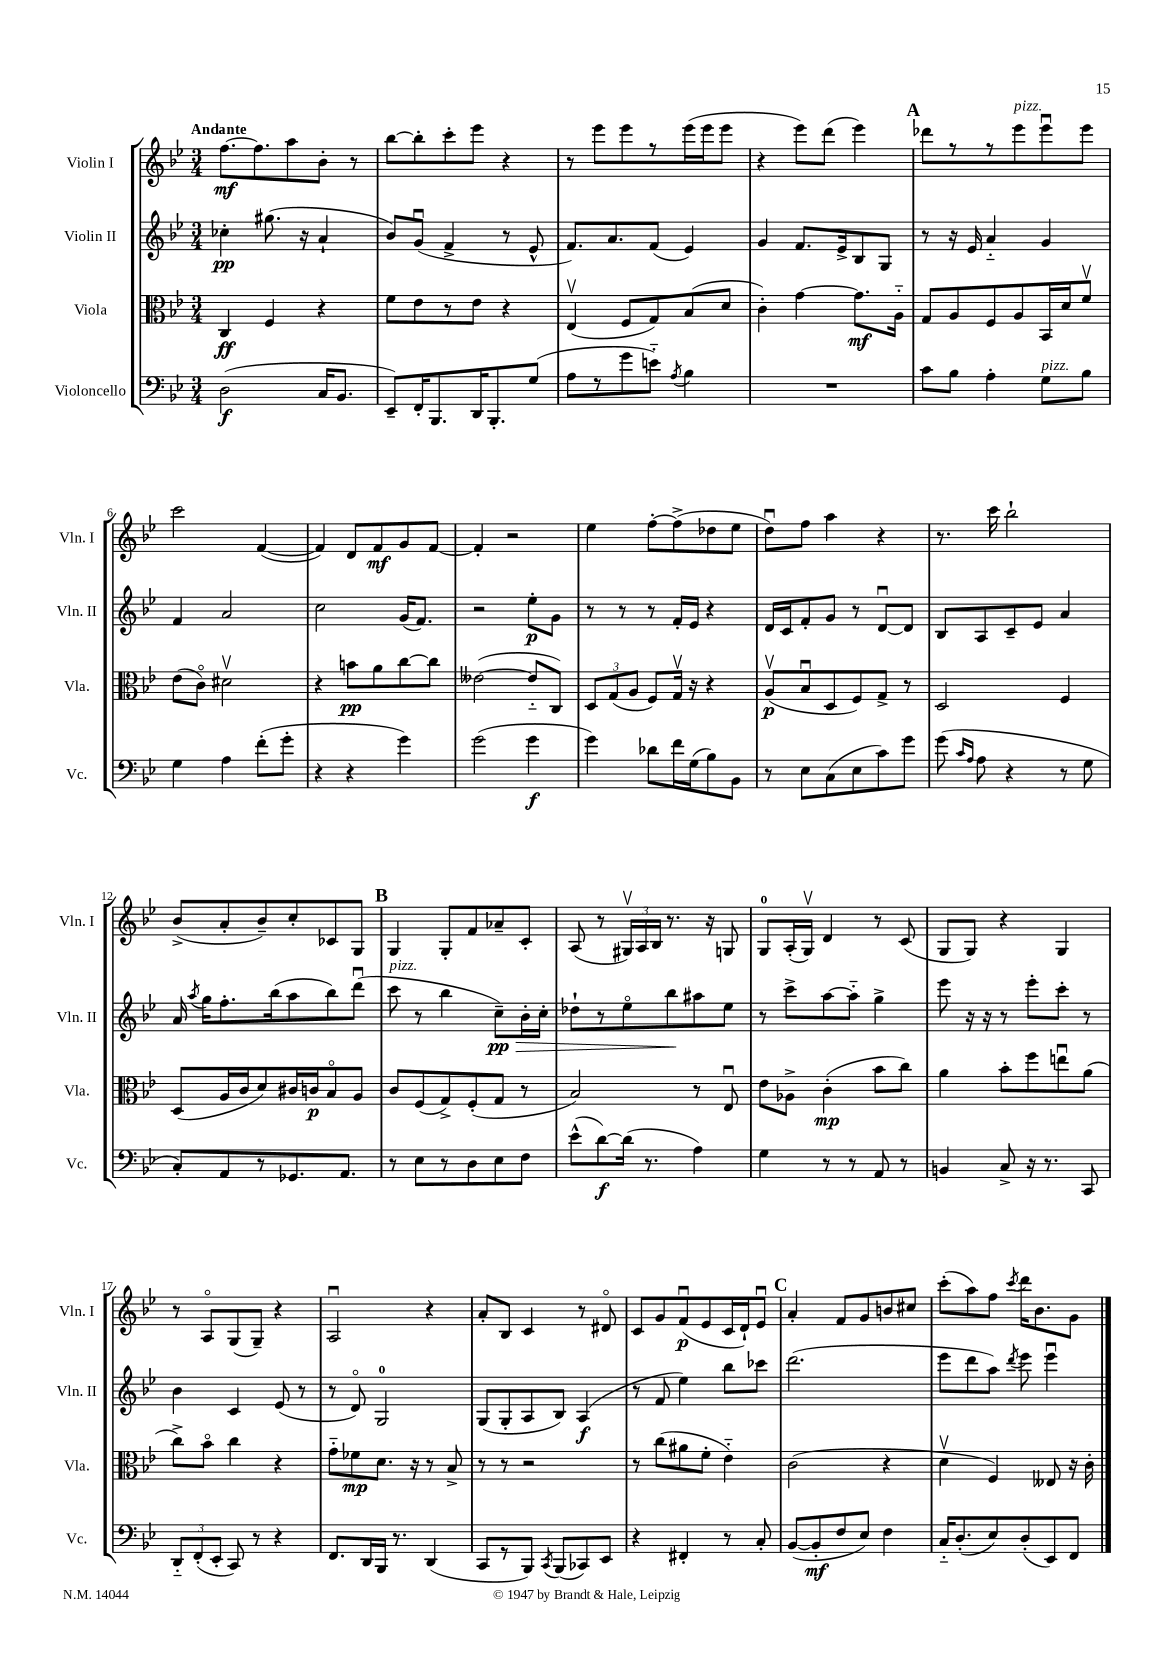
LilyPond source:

<<
\new StaffGroup <<
\new Staff = "s0" \with { instrumentName = "Violin I" shortInstrumentName = "Vln. I" } {
    \clef treble \key bes \major \numericTimeSignature \time 3/4 \tempo "Andante"
    \autoBeamOff f''8.[~\mf f''8. a''8 bes'8]-. r8 |
    bes''8[~ bes''8-. c'''8-. ees'''8] r4 |
    r8 ees'''8[ ees'''8 r8 ees'''16( ees'''16 ees'''8] |
    r4 ees'''8[) d'''8]( ees'''4) |
    \mark \markup { \bold "A" } des'''8[ r8 r8 ees'''8^\markup { \italic "pizz." } ees'''8\downbow ees'''8] |
    c'''2 f'4~( |
    f'4) d'8[ f'8\mf g'8 f'8]~ |
    f'4-. r2 |
    ees''4 f''8[~-. f''8->( des''8 ees''8] |
    d''8[\downbow) f''8] a''4 r4 |
    r8. c'''16 bes''2-! |
    bes'8[->( a'8-. bes'8--) c''8-. ces'8 g8] |
    \mark \markup { \bold "B" } g4 g8[-. f'8 aes'8-- c'8]-. |
    a8( r8 \tuplet 3/2 { gis16[\upbow) a16 bes16] } r8. r16 g8 |
    g8[-0 a16-.( g16]\upbow) d'4 r8 c'8( |
    g8[ g8]) r4 g4 |
    r8 a8[\flageolet g8( g8]--) r4 |
    a2\downbow r4 |
    a'8[-. bes8] c'4 r8 dis'8\flageolet |
    c'8[ g'8 f'8\downbow\p( ees'8 c'16 d'16-!) ees'8]\downbow |
    \mark \markup { \bold "C" } a'4-. f'8[ g'8 b'8 cis''8] |
    c'''8[-.( a''8) f''8] \acciaccatura { c'''8 } d'''16[ bes'8. g'8] \bar "|." |
}
\new Staff = "s1" \with { instrumentName = "Violin II" shortInstrumentName = "Vln. II" } {
    \clef treble \key bes \major \numericTimeSignature \time 3/4
    \autoBeamOff ces''4-.\pp gis''8.( r16 a'4-! |
    bes'8[) g'8]\downbow( f'4-> r8 ees'8-^ |
    f'8.[) a'8. f'8]( ees'4) |
    g'4 f'8.[ ees'16-> bes8 g8] |
    \mark \markup { \bold "A" } r8 r16 ees'16 a'4-_ g'4 |
    f'4 a'2 |
    c''2 g'16[( f'8.]) |
    r2 ees''8[-.\p g'8] |
    r8 r8 r8 f'16[-. ees'16] r4 |
    d'16[ c'16 f'8-. g'8] r8 d'8[~\downbow d'8] |
    bes8[ a8 c'8-- ees'8] a'4 |
    a'16 \acciaccatura { a''8 } g''16[ f''8.-. bes''16( a''8 bes''8) d'''8]\downbow( |
    \mark \markup { \bold "B" } c'''8^\markup { \italic "pizz." } r8 bes''4 c''8[--\pp\>) bes'16-. c''16]-. |
    des''8[-! r8 ees''8\flageolet bes''8\! ais''8 ees''8] |
    r8 c'''8[-> a''8~ a''8]-_ g''4-> |
    ees'''8 r16 r16 r8 ees'''8[-. c'''8]-. r8 |
    bes'4 c'4 ees'8( r8 |
    r8 d'8\flageolet) g2-0 |
    g8[( g8-. a8 bes8]) a4\f( |
    r8 f'8 ees''4) bes''8[ ces'''8] |
    \mark \markup { \bold "C" } d'''2.( |
    ees'''8[ d'''8 a''8]) \acciaccatura { d'''8 } ees'''8 ees'''4\downbow \bar "|." |
}
\new Staff = "s2" \with { instrumentName = "Viola" shortInstrumentName = "Vla." } {
    \clef alto \key bes \major \numericTimeSignature \time 3/4
    \autoBeamOff c4\ff f4 r4 |
    f'8[ ees'8 r8 ees'8] r4 |
    ees4\upbow( f8[ g8) bes8( d'8] |
    c'4-.) g'4~ g'8.[\mf a16]-_ |
    \mark \markup { \bold "A" } g8[ a8 f8 a8 bes,16 d'16 f'8]\upbow |
    ees'8[( c'8]\flageolet) dis'2\upbow |
    r4 b'8[\pp a'8 c''8~ c''8] |
    eeses'2~( eeses'8[-_ c8]) |
    \tuplet 3/2 { d8[ g8( a8] } f8[) g16]\upbow r16 r4 |
    a8[\upbow\p( bes8\downbow d8 f8) g8]-> r8 |
    d2 f4 |
    d8[( a16 c'16 d'8) cis'16 c'16\p bes8\flageolet a8] |
    \mark \markup { \bold "B" } c'8[ f8( g8->) f8-.( g8] r8 |
    bes2) r8 ees8\downbow |
    ees'8[ aes8]-> c'4-.\mp( bes'8[ c''8]) |
    a'4 bes'8[-. f''8 e''8\downbow a'8]( |
    c''8[->) bes'8]\flageolet c''4 r4 |
    g'8[-_ fes'8\mp d'8.] r16 r8 bes8-> |
    r8 r8 r2 |
    r8 c''8[( ais'8 f'8]-. ees'4-_) |
    \mark \markup { \bold "C" } c'2( r4 |
    d'4\upbow f4) eeses8 r16 c'16-. \bar "|." |
}
\new Staff = "s3" \with { instrumentName = "Violoncello" shortInstrumentName = "Vc." } {
    \clef bass \key bes \major \numericTimeSignature \time 3/4
    \autoBeamOff d2\f( c16[ bes,8.] |
    ees,8[--) f,16-. bes,,8. d,16 bes,,8.-. g8]( |
    a8[ r8 g'8 e'8]-_) \acciaccatura { a8 } bes4 |
    R2. |
    \mark \markup { \bold "A" } c'8[ bes8] a4-. g8[^\markup { \italic "pizz." } bes8] |
    g4 a4 f'8[-.( g'8]-. |
    r4 r4 g'4) |
    g'2( g'4\f |
    g'4) des'8[ f'16 g16( bes8) bes,8] |
    r8 ees8[ c8( ees8 c'8) g'8] |
    g'8( \grace { c'16[ a16] } a8 r4 r8 g8 |
    c8[-.) a,8 r8 ges,8. a,8.] |
    \mark \markup { \bold "B" } r8 ees8[ r8 d8 ees8 f8] |
    ees'8[-^( d'8~\f) d'16]( r8. a4) |
    g4 r8 r8 a,8 r8 |
    b,4 c8-> r16 r8. c,8 |
    \tuplet 3/2 { d,8[-_ f,8-.( ees,8]-. } c,8) r8 r4 |
    f,8.[ d,16 bes,,16] r8. d,4( |
    c,8[ r8 bes,,8]) \acciaccatura { c,8 } bes,,8[( ces,8) ees,8] |
    r4 fis,4-. r8 c8-. |
    \mark \markup { \bold "C" } bes,8[~( bes,8-.\mf f8 ees8]) f4 |
    c16[-_ d8.-.( ees8) d8-.( ees,8) f,8] \bar "|." |
}
>>
>>
